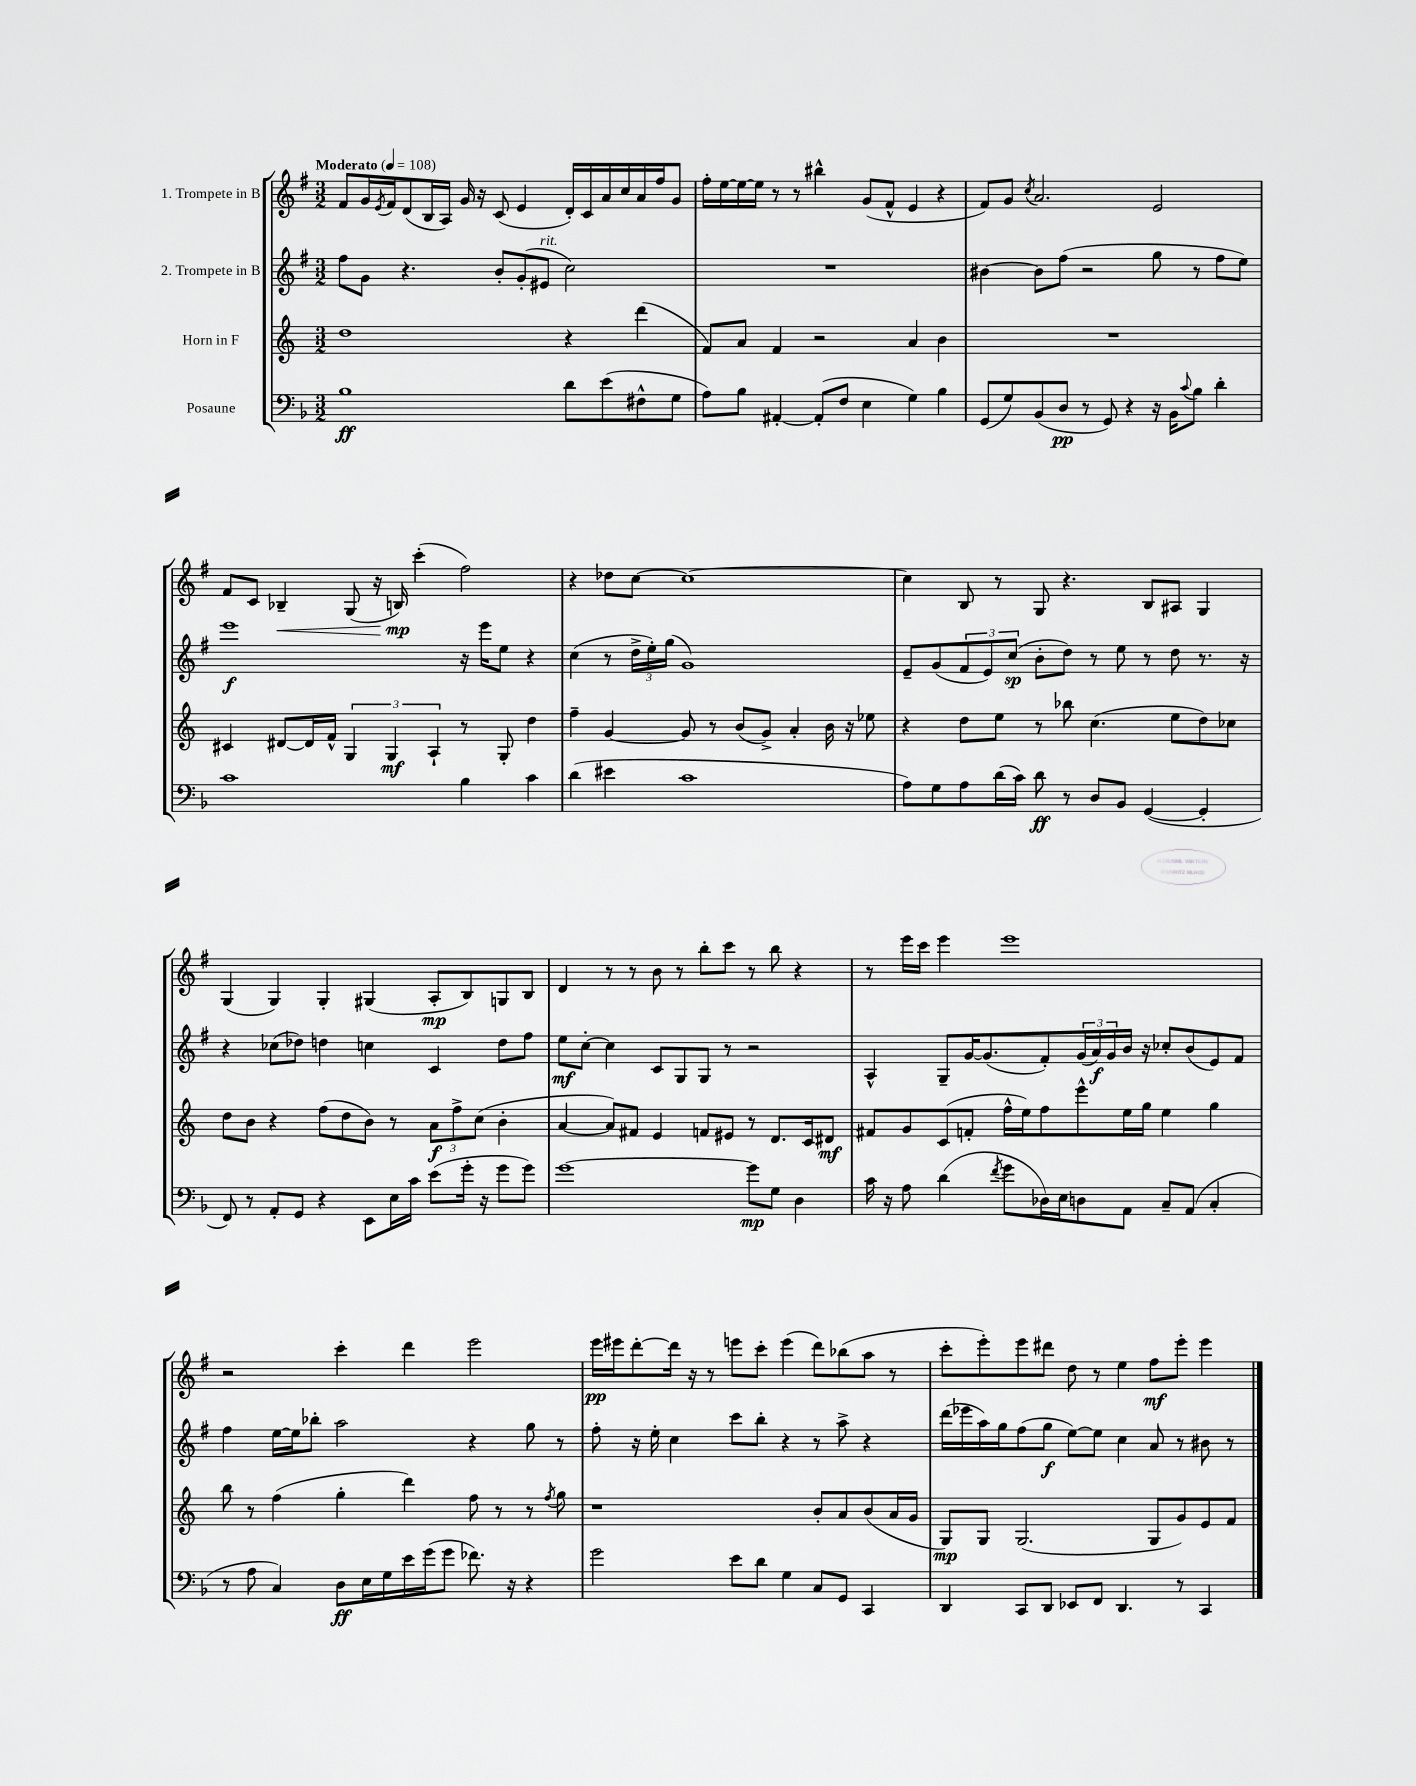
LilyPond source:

<<
\new StaffGroup <<
\new Staff = "s0" \with { instrumentName = "1. Trompete in B" } {
    \clef treble \key g \major \numericTimeSignature \time 3/2 \tempo "Moderato" 4 = 108
    fis'8 g'16 \acciaccatura { e'8 } fis'16 d'8( b16 a16) g'16 r16 c'8( e'4 d'16-.) c'16 a'16 c''16 a'16 fis''16 g'8 |
    fis''16-. e''16~ e''16~ e''16 r8 r8 bis''4-^ g'8( fis'8-^ e'4 r4 |
    fis'8) g'8 \acciaccatura { c''8 } a'2. e'2 |
    fis'8 c'8 bes4--\< g8( r16 b16\mp\!) c'''4-.( fis''2) |
    r4 des''8 c''8~ c''1~ |
    c''4 b8 r8 g8 r4. b8 ais8 g4 |
    g4( g4) g4-. gis4( a8-.\mp b8) g8 b8 |
    d'4 r8 r8 b'8 r8 b''8-. c'''8 r8 b''8 r4 |
    r8 e'''16 c'''16 e'''4 e'''1 |
    r2 c'''4-. d'''4 e'''2 |
    e'''16\pp eis'''16 d'''8~-. d'''16 r16 r8 e'''8 c'''8-. e'''4( d'''8) bes''8( a''8 r8 |
    c'''8-. e'''8-.) e'''8 dis'''8 d''8 r8 e''4 fis''8\mf e'''8-. e'''4 \bar "|." |
}
\new Staff = "s1" \with { instrumentName = "2. Trompete in B" } {
    \clef treble \key g \major \numericTimeSignature \time 3/2
    fis''8 g'8 r4. b'8-. g'8-.( eis'8^\markup { \italic "rit." } c''2) |
    R1. |
    bis'4~ bis'8 fis''8( r2 g''8 r8 fis''8 e''8) |
    e'''1\f r16 e'''16 e''8 r4 |
    c''4( r8 \tuplet 3/2 { d''16-> e''16-.) g''16( } g'1) |
    e'8-- g'8( \tuplet 3/2 { fis'8 e'8) c''8\sp( } b'8-. d''8) r8 e''8 r8 d''8 r8. r16 |
    r4 ces''8( des''8) d''4 c''4 c'4 d''8 fis''8 |
    e''8\mf c''8~-. c''4 c'8 g8 g8 r8 r2 |
    a4-^ g8-- g'16~ g'8.( fis'8-.) \tuplet 3/2 { g'16( a'16\f) g'16 } b'16 r16 ces''8-. b'8( e'8) fis'8 |
    fis''4 e''16~ e''16 bes''8-. a''2 r4 g''8 r8 |
    fis''8-. r16 e''16-. c''4 c'''8 b''8-. r4 r8 a''8-> r4 |
    d'''16( ees'''16 a''16) g''16 fis''8( g''8\f e''8~) e''8 c''4 a'8 r8 bis'8 r8 \bar "|." |
}
\new Staff = "s2" \with { instrumentName = "Horn in F" } {
    \clef treble \key c \major \numericTimeSignature \time 3/2
    d''1 r4 d'''4( |
    f'8) a'8 f'4 r2 a'4 b'4 |
    R1. |
    cis'4 dis'8~ dis'16 f'16-^ \tuplet 3/2 { g4 g4\mf a4-! } r8 g8-. d''4 |
    f''4-- g'4~ g'8 r8 b'8( g'8->) a'4-. b'16 r16 ees''8 |
    r4 d''8 e''8 r8 bes''8 c''4.( e''8 d''8) ces''8 |
    d''8 b'8 r4 f''8( d''8 b'8) r8 \tuplet 3/2 { a'8\f f''8-> c''8( } b'4-. |
    a'4~ a'8) fis'8 e'4 f'8 eis'8 r8 d'8. c'16 dis'8\mf |
    fis'8 g'8 c'8( f'8-. f''16-^ e''16) f''8 e'''8-^ e''16 g''16 e''4 g''4 |
    b''8 r8 f''4( g''4-. d'''4) f''8 r8 r8 \acciaccatura { f''8 } g''8 |
    r1 b'8-. a'8 b'8( a'16 g'16 |
    g8\mp) g8 g2.( g8 g'8) e'8 f'8 \bar "|." |
}
\new Staff = "s3" \with { instrumentName = "Posaune" } {
    \clef bass \key f \major \numericTimeSignature \time 3/2
    bes1\ff d'8 e'8( fis8-^ g8 |
    a8) bes8 ais,4~-. ais,8-.( f8 e4 g4) bes4 |
    g,8( g8) bes,8( d8\pp r8 g,8) r4 r16 bes,16 \appoggiatura { c'8 } bes8 d'4-. |
    c'1 bes4 c'4 |
    d'4( eis'4 c'1 |
    a8) g8 a8 d'16( c'16) d'8\ff r8 d8 bes,8 g,4~( g,4-. |
    f,8) r8 a,8-. g,8 r4 e,8 e16 c'16 e'8( g'16-. r16 g'8 g'8) |
    g'1~ g'8\mp g8 d4 |
    c'16 r16 a8 d'4( \acciaccatura { f'8 } g'8 des16) e16 d8 a,8 c8-- a,8( c4-. |
    r8 a8 c4) d8\ff e16 g16 e'16 g'16( g'8 fes'8.) r16 r4 |
    g'2 e'8 d'8 g4 c8 g,8 c,4 |
    d,4 c,8 d,8 ees,8 f,8 d,4. r8 c,4 \bar "|." |
}
>>
>>
\layout { \context { \Score \remove "Bar_number_engraver" } }
